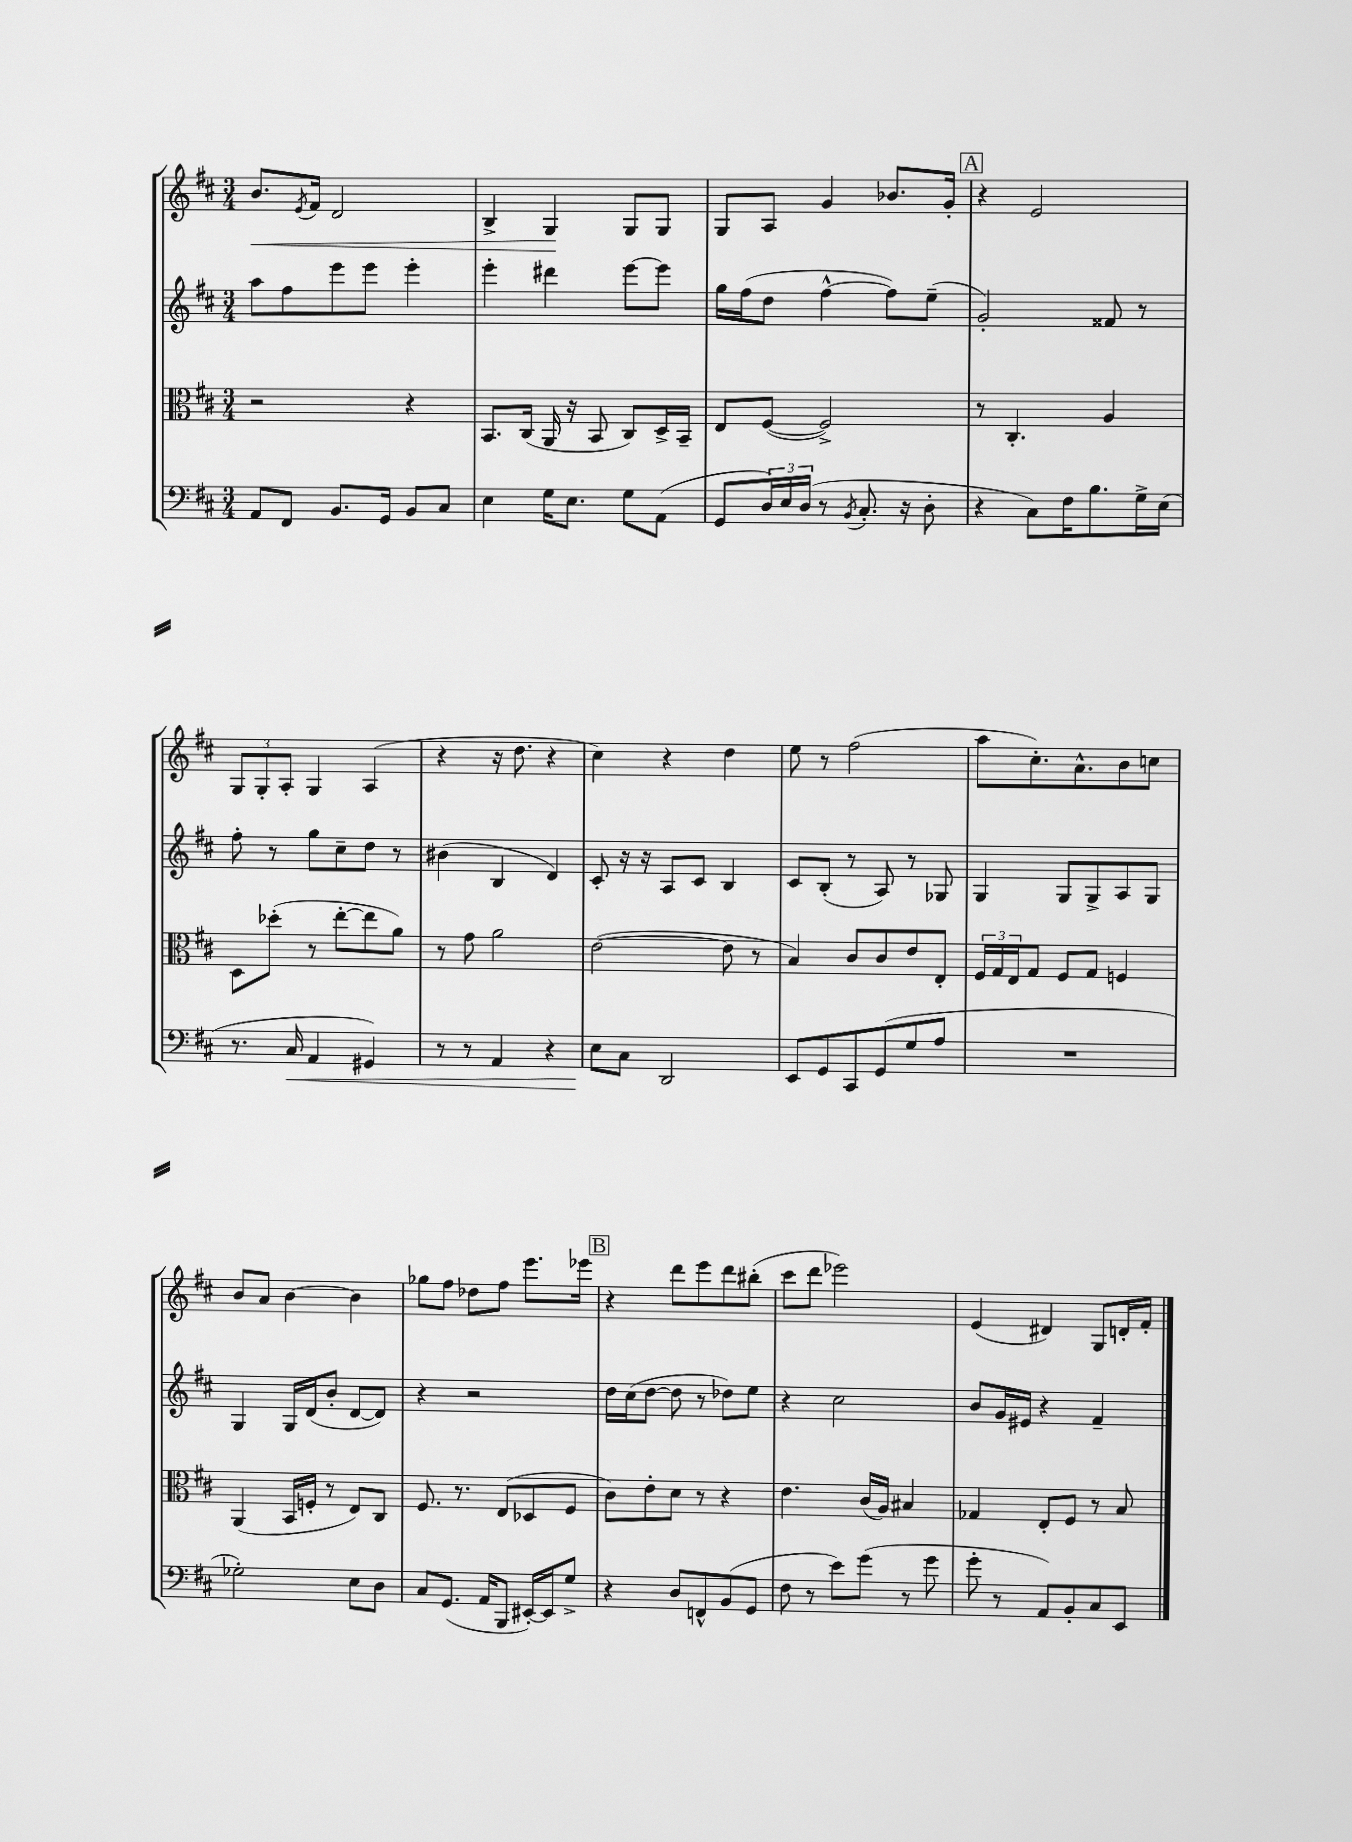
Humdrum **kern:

**kern	**dynam	**kern	**kern	**kern	**dynam
*part4	*part4	*part3	*part2	*part1	*part1
*staff4	*staff4	*staff3	*staff2	*staff1	*staff1
*clefF4	*	*clefC3	*clefG2	*clefG2	*
*k[f#c#]	*	*k[f#c#]	*k[f#c#]	*k[f#c#]	*
*M3/4	*	*M3/4	*M3/4	*M3/4	*
=17	=17	=17	=17	=17	=17
!	!	!	!	!	!LO:HP:b
8AA/L	.	2r	8aa\L	8.b/L	<
8FF#/J	.	.	8ff#\	.	.
.	.	.	.	8qe/	.
.	.	.	.	16f#/Jk	.
8.BB/L	.	.	8eee\	2d/	.
.	.	.	8eee\J	.	.
16GG/Jk	.	.	.	.	.
8BB/L	.	4r	4eee'\	.	.
8C#/J	.	.	.	.	.
=18	=18	=18	=18	=18	=18
4E\	.	8.BB/L	4eee'\	4B^/	.
.	.	(16C#/Jk	.	.	.
16G\KL	.	16AA/	4ddd#X\	4G/	.
8.E\J	.	16r	.	.	.
.	.	8BB/	.	.	.
8G\L	.	8C#/L)	[8eee\L	8G/L	[
(8AA\J	.	16D^/L	8eee\J]	8G/J	.
.	.	16BB~/JJ	.	.	.
=19	=19	=19	=19	=19	=19
8GG/L	.	8E/L	16gg\LL	8G/L	.
.	.	.	(16ff#\J	.	.
24D/L)	.	([8F#/J	8dd\J	8A/J	.
24E/	.	.	.	.	.
(24D/JJ	.	.	.	.	.
8r	.	2F#^/])	[4ff#^^\	4g/	.
8qBB/	.	.	.	.	.
8.C#'/	.	.	.	.	.
.	.	.	8ff#\L])	8.b-X/L	.
16r	.	.	.	.	.
8D'\	.	.	(8ee~\J	.	.
.	.	.	.	16g'/Jk	.
!!LO:REH:place=s1:t=A
=20	=20	=20	=20	=20	=20
4r	.	8r	2g'/)	4r	.
.	.	4.C#'/	.	.	.
8C#\L)	.	.	.	2e/	.
16F#\K	.	.	.	.	.
8.B\	.	.	.	.	.
.	.	4A/	8f##X/	.	.
16G^\L	.	.	8r	.	.
(16E\JJ	.	.	.	.	.
!!LO:LB:g=z
=21	=21	=21	=21	=21	=21
8.r	.	8D\L	8ff#'\	12G/L	.
.	.	.	.	12G'/	.
.	.	(8dd-X'\J	8r	.	.
.	.	.	.	12A'/J	.
!	!LO:HP:b	!	!	!	!
16C#/	<	.	.	.	.
4AA/	.	8r	8gg\L	4G/	.
.	.	[8ee'\L	8cc#~\	.	.
4GG#X/)	.	8ee\]	8dd\J	(4A/	.
.	.	8a\J)	8r	.	.
=22	=22	=22	=22	=22	=22
8r	.	8r	(4b#X\	4r	.
8r	.	8g\	.	.	.
4AA/	.	2a\	4B/	16r	.
.	.	.	.	8.dd\	.
4r	.	.	4d/)	4r	.
=23	=23	=23	=23	=23	=23
8E\L	.	([2e\	8c#'/	4cc#\)	.
8C#\J	[	.	16r	.	.
.	.	.	16r	.	.
2DD/	.	.	8A/L	4r	.
.	.	.	8c#/J	.	.
.	.	8e\]	4B/	4dd\	.
.	.	8r	.	.	.
=24	=24	=24	=24	=24	=24
8EE/L	.	4B/)	8c#/L	8ee\	.
8GG/	.	.	(8B'/J	8r	.
8CC#/	.	8c#/L	8r	(2ff#\	.
(8GG/	.	8c#/	8A/)	.	.
8G/	.	8e/	8r	.	.
8A/J	.	8E'/J	8G-X/	.	.
=25	=25	=25	=25	=25	=25
2.r	.	24F#/LL	4G/	8aa\L	.
.	.	24G/	.	.	.
.	.	24E/J	.	.	.
.	.	8G/J	.	8.cc#'\)	.
.	.	8F#/L	8G/L	.	.
.	.	.	.	8.a^^\	.
.	.	8G/J	8G^/	.	.
.	.	4Fn/	8A/	8b\	.
.	.	.	8G/J	8ccn\J	.
!!LO:LB:g=z
=26	=26	=26	=26	=26	=26
2G-X'\)	.	(4AA/	4G/	8b/L	.
.	.	.	.	8a/J	.
.	.	16BB/LL	16G/LL	[4b\	.
.	.	16Fn'/JJ	(16d/J	.	.
.	.	8r	8b'/J	.	.
8E\L	.	8E/L)	[8d/L	4b\]	.
8D\J	.	8C#/J	8d/J])	.	.
=27	=27	=27	=27	=27	=27
8C#/L	.	8.F#/	4r	8gg-X\L	.
(8.GG/J	.	.	.	8ff#\J	.
.	.	8.r	.	.	.
.	.	.	2r	8dd-X\L	.
16AA/KL	.	.	.	.	.
8BBB/J	.	(8E/L	.	8ff#\J	.
[16EE#X'/LL)	.	8D-X/	.	8.eee\L	.
16EE#/J]	.	.	.	.	.
8G^/J	.	8F#/J	.	.	.
.	.	.	.	16eee-X\Jk	.
!!LO:REH:place=s1:t=B
=28	=28	=28	=28	=28	=28
4r	.	8c#\L)	16dd\LL	4r	.
.	.	.	(16cc#\J	.	.
.	.	8e'\	[8dd\J	.	.
8D/L	.	8d\J	8dd\]	8ddd\L	.
8FFn^^/	.	8r	8r	8eee\	.
(8BB/	.	4r	8dd-X\L)	8ddd\	.
8GG/J	.	.	8ee\J	(8bb#X'\J	.
=29	=29	=29	=29	=29	=29
8F#\	.	4.e\	4r	8ccc#\L	.
8r	.	.	.	8ddd\J	.
8e\L)	.	.	2cc#\	2eee-X\)	.
(8g\J	.	(16c#/LL	.	.	.
.	.	16A/JJ)	.	.	.
8r	.	4B#X/	.	.	.
8g\	.	.	.	.	.
=30	=30	=30	=30	=30	=30
8g'\	.	4G-X/	8b/L	(4e/	.
8r	.	.	16g/L	.	.
.	.	.	16e#X/JJ	.	.
8AA/L)	.	8E'/L	4r	4d#X/)	.
8BB'/	.	8F#/J	.	.	.
8C#/	.	8r	4f#~/	8G/L	.
8EE/J	.	8B/	.	16dn'/L	.
.	.	.	.	16f#'/JJ	.
==	==	==	==	==	==
*-	*-	*-	*-	*-	*-
